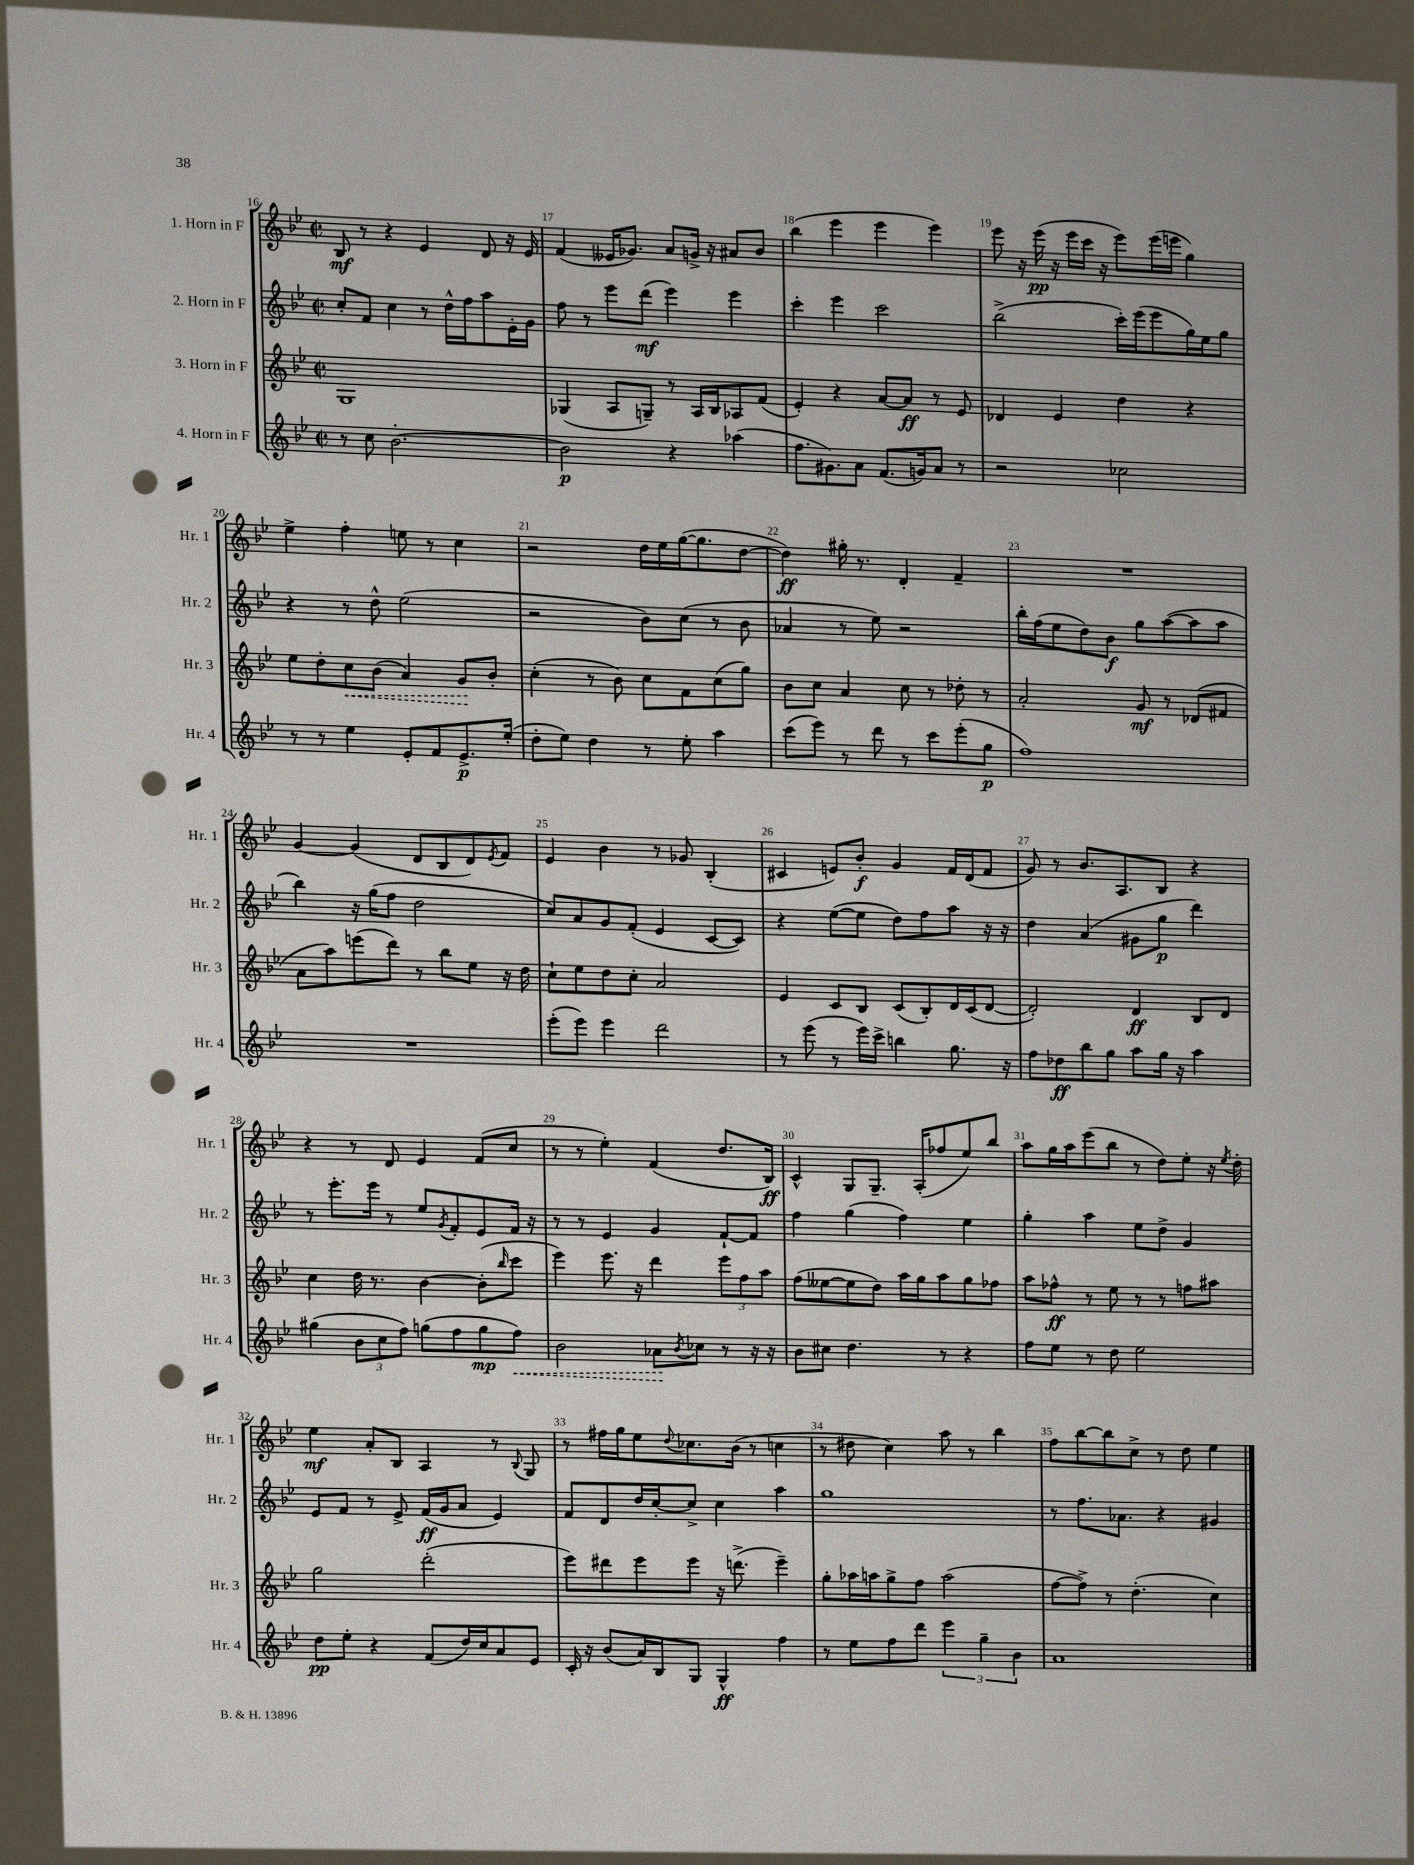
<<
\new StaffGroup <<
\new Staff = "s0" \with { instrumentName = "1. Horn in F" shortInstrumentName = "Hr. 1" } {
    \clef treble \key bes \major \defaultTimeSignature \time 2/2
    bes8\mf r8 r4 ees'4 d'8 r16 ees'16 |
    f'4( eeses'16 ges'8.) a'8 g'16-> r16 ais'8 bes'8 |
    bes''4( ees'''4 ees'''4 ees'''4) |
    ees'''8 r16 ees'''16\pp( r16 ees'''16 c'''16 r16 ees'''8) ees'''16( e'''16 g''4) |
    ees''4-> f''4-. e''8 r8 c''4 |
    r2 d''16 ees''16 g''16~( g''8. d''8~ |
    d''4\ff) gis''16-. r8. d'4-. f'4-- |
    R1 |
    g'4~ g'4( d'8 bes8 d'8) \acciaccatura { ees'8 } f'8 |
    ees'4 bes'4 r8 ges'8 bes4-.( |
    cis'4 e'8) bes'8-.\f g'4 f'16 d'16( f'8 |
    g'8) r8 bes'8. a8. bes8 r4 |
    r4 r8 d'8 ees'4 f'8( c''8 |
    r8 r8 ees''4-.) f'4( d''8. bes16\ff) |
    c'4-^ g8 g8.-- a16-.( fes''8 ees''8) bes''8 |
    a''8 g''16 a''16 ees'''8( bes''8 r8 d''8) ees''8-. r16 \acciaccatura { ees''8 } d''16-. |
    ees''4\mf a'8-. bes8 a4 r8 \appoggiatura { bes8 } g8 |
    r8 fis''16 g''16 ees''8 \appoggiatura { d''8 } ces''8. bes'16( r8 c''4 |
    r8 dis''8 c''4) a''8 r8 bes''4 |
    f''8 bes''8~ bes''8 c''8-> r8 d''8 ees''4 \bar "|." |
}
\new Staff = "s1" \with { instrumentName = "2. Horn in F" shortInstrumentName = "Hr. 2" } {
    \clef treble \key bes \major \defaultTimeSignature \time 2/2
    c''8-. f'8 c''4 r8 d''16-^ f''16 a''8 ees'16-. g'16 |
    f''8 r8 ees'''8 d'''8\mf( ees'''4) ees'''4 |
    c'''4-. ees'''4 c'''2 |
    bes''2->( c'''16-.) ees'''16( ees'''8 g''16) ees''16 g''8 |
    r4 r8 d''8-^ ees''2( |
    r2 bes'8) c''8( r8 bes'8 |
    aes'4 r8 ees''8) r2 |
    bes''16-. f''16( ees''8 d''8) bes'8\f g''8 a''8~( a''8 a''8 |
    bes''4) r16 g''16( f''8 d''2 |
    c''8) a'8 g'8 f'8-.( ees'4 c'8~ c'8) |
    r4 ees''8~( ees''8 d''8) f''8 a''8 r16 r16 |
    d''4 a'4( gis'8 g''8\p d'''4) |
    r8 ees'''8.-. ees'''16 r8 ees''8 \acciaccatura { g'8 } f'8-. ees'8 f'16 r16 |
    r8 r8 ees'4 g'4 f'8~-! f'8 |
    f''4 g''4( f''4) ees''4 |
    g''4-. a''4 ees''8 d''8-> g'4 |
    ees'8 f'8 r8 ees'8-> f'16\ff( g'16 a'8 ees'4) |
    f'8 d'8 d''16 c''16~-. c''8-> c''4 a''4 |
    g''1 |
    r8 f''8. aes'8. r4 gis'4 \bar "|." |
}
\new Staff = "s2" \with { instrumentName = "3. Horn in F" shortInstrumentName = "Hr. 3" } {
    \clef treble \key bes \major \defaultTimeSignature \time 2/2
    g1 |
    ges4( a8 g8--) r8 a16 bes16 aes8 f'8( |
    ees'4-.) r4 a'8~ a'8\ff r8 ees'8 |
    des'4 ees'4 d''4 r4 |
    ees''8 d''8-. \once \override Hairpin.style = #'dashed-line c''8\< bes'8( a'4) g'8\! bes'8-. |
    c''4-.( r8 bes'8) c''8 f'8 c''8( g''8) |
    bes'8 c''8 a'4 c''8 r8 des''8-. r8 |
    a'2-. g'8\mf r8 des'8( fis'8 |
    a'8 a''8) e'''8( d'''8) r8 bes''8 ees''8 r16 d''16 |
    c''8-! ees''8 d''8 c''8-. a'2 |
    ees'4 c'8 bes8 c'8( bes8-.) d'16 c'16( d'8~ |
    d'2-.) d'4\ff bes8 d'8 |
    c''4 d''16 r8. bes'4~ bes'8-.( \grace { bes''16 } c'''8 |
    ees'''4) ees'''8. r16 d'''4 \tuplet 3/2 { ees'''8 f''8 a''8 } |
    f''8( eeses''8~ eeses''8 d''8) a''16 g''16 a''8 g''8 fes''8 |
    a''8 fes''8-^\ff r8 ees''8 r8 r8 f''8 ais''8 |
    g''2 d'''2-.( |
    ees'''8) dis'''8 ees'''8 ees'''8 r16 d'''8.->( ees'''4--) |
    g''8-. aes''16 a''16 g''8-> f''8 a''2( |
    f''8~ f''8->) r8 d''4.-.( c''4) \bar "|." |
}
\new Staff = "s3" \with { instrumentName = "4. Horn in F" shortInstrumentName = "Hr. 4" } {
    \clef treble \key bes \major \defaultTimeSignature \time 2/2
    r8 c''8 bes'2.~-. |
    bes'2\p r4 aes''4( |
    f''8. gis'8.) a'8 f'8.( g'16) a'8 r8 |
    r2 ces''2 |
    r8 r8 ees''4 ees'8-. f'8 ees'8.->\p ees''16-.( |
    d''8-. ees''8) d''4 r8 ees''8-. a''4 |
    c'''8( ees'''8) r8 d'''8 r8 c'''8 ees'''8-.( g''8\p |
    f''1) |
    R1 |
    ees'''8-.( ees'''8) ees'''4 d'''2 |
    r8 ees'''8( r8 ees'''16) c'''16-> b''4 g''8. r16 |
    f''8 des''8\ff bes''8 g''8 a''8 g''16 r16 a''4 |
    gis''4( \tuplet 3/2 { bes'8 c''8 f''8) } g''8( f''8 g''8\mp \once \override Hairpin.style = #'dashed-line f''8\<) |
    bes'2 aes'8\! \acciaccatura { bes'8 } ces''8 r8 r16 r16 |
    bes'8 cis''8 d''4. r8 r4 |
    f''8 ees''8 r8 d''8 ees''2 |
    d''8\pp ees''8-. r4 f'8( d''16) c''16 a'8 ees'8 |
    c'16-. r16 bes'8( a'16) bes16 g8 g4-^\ff f''4 |
    r8 ees''8 f''8 d'''8 \tuplet 3/2 { ees'''4 g''4-- bes'4 } |
    a'1 \bar "|." |
}
>>
>>
\layout { \context { \Score currentBarNumber = #16 \override BarNumber.break-visibility = ##(#f #t #t) barNumberVisibility = #all-bar-numbers-visible } }
